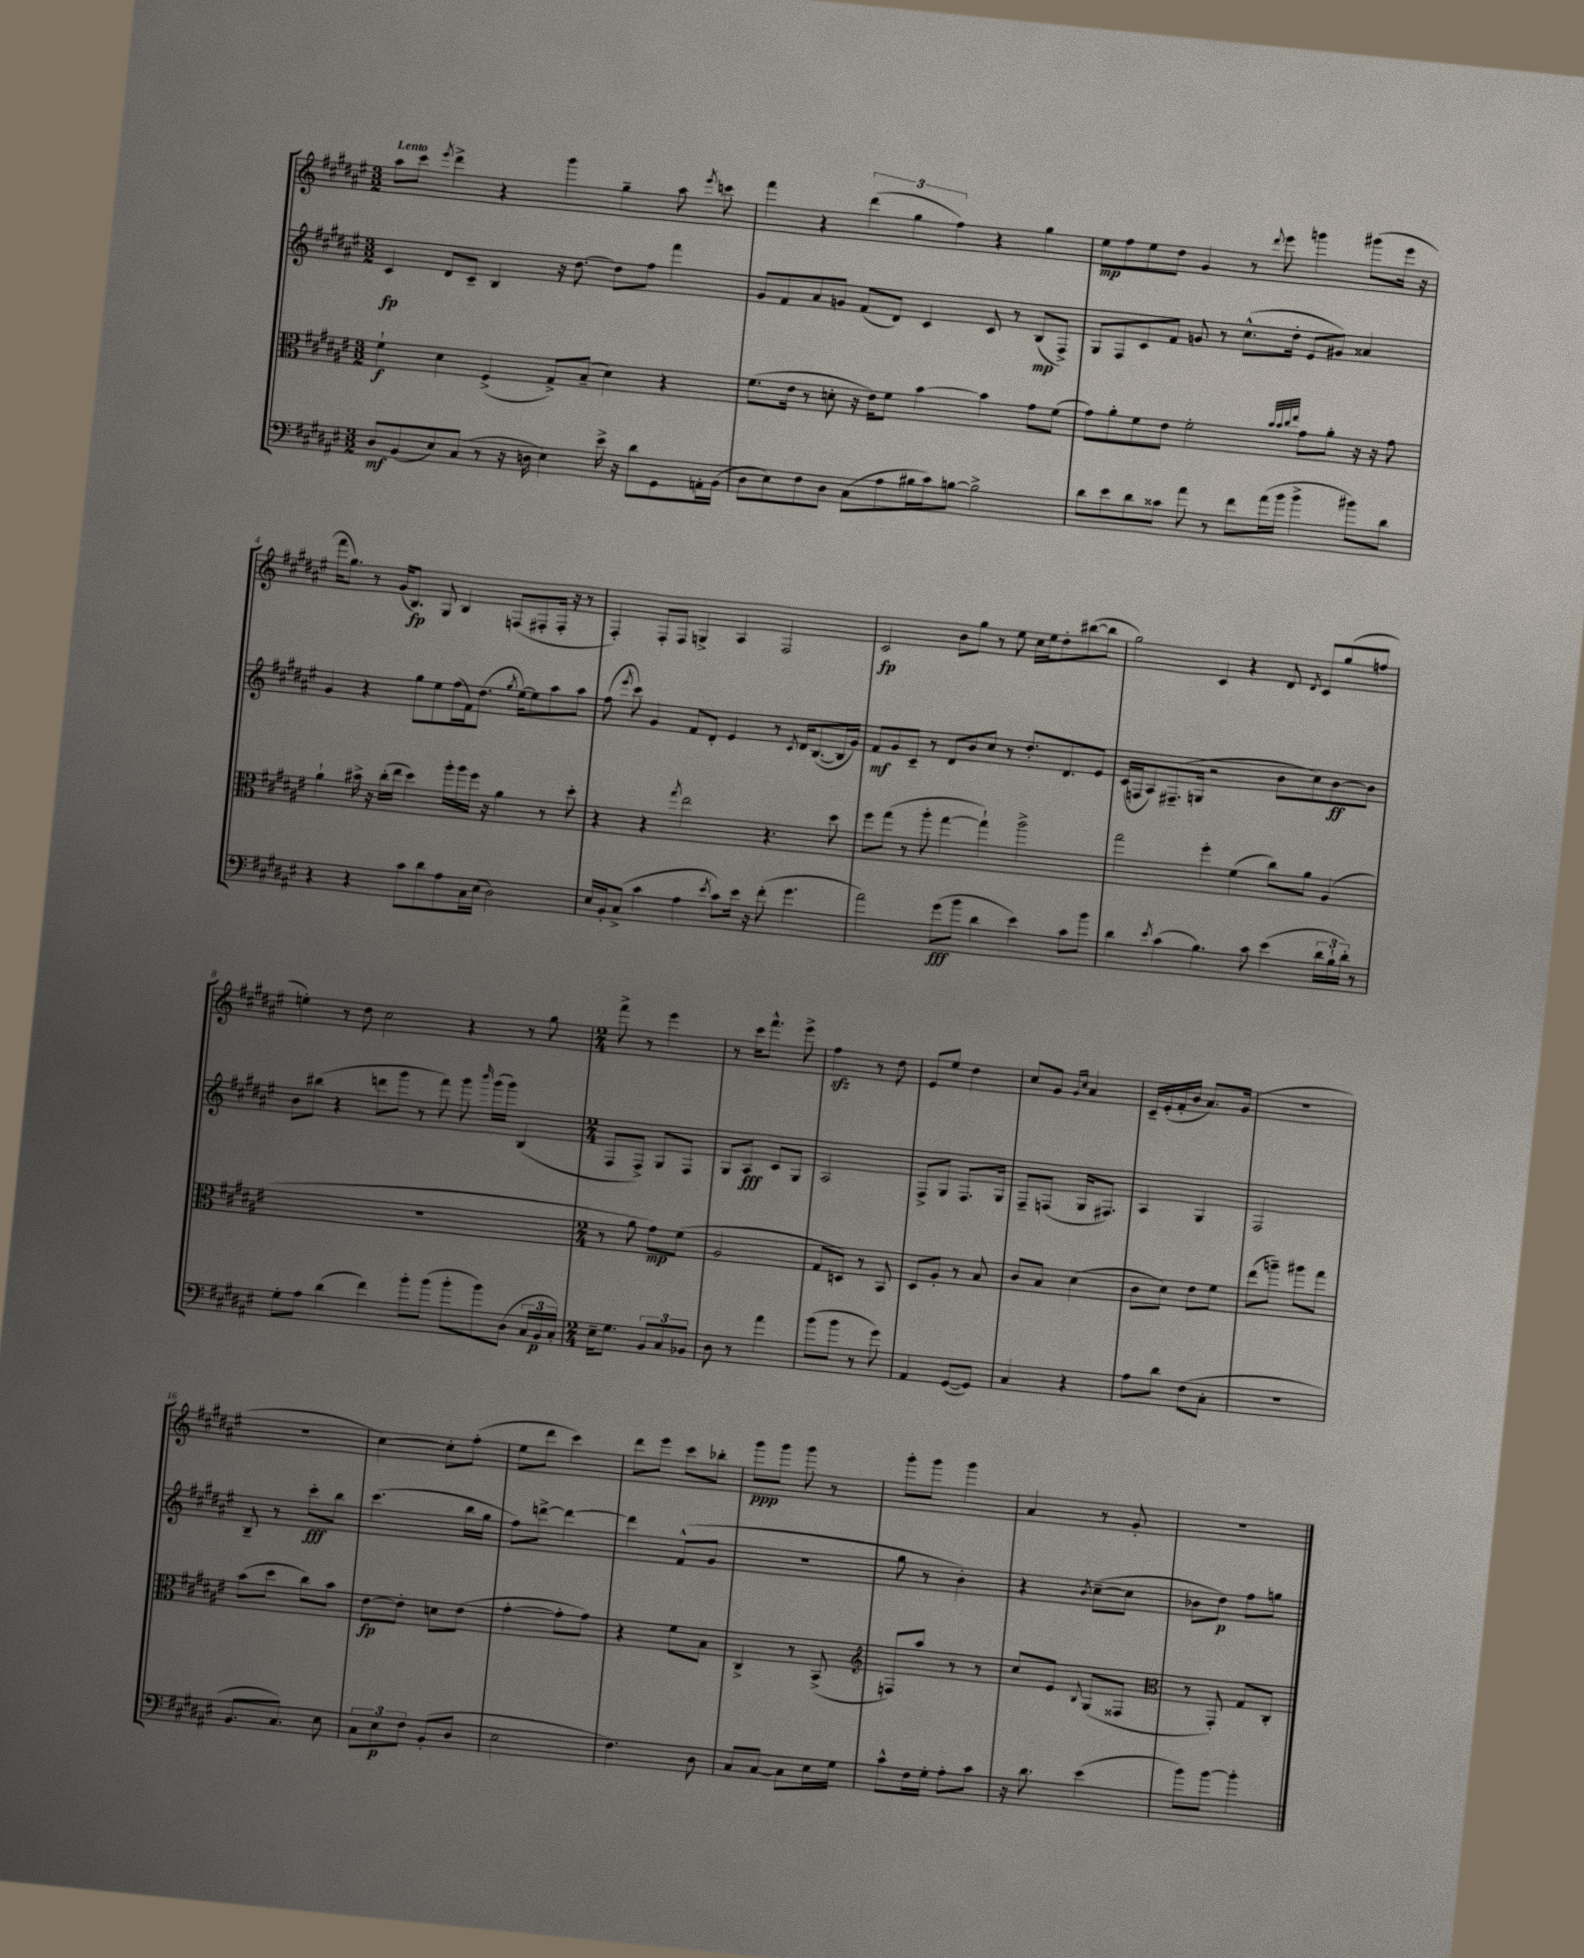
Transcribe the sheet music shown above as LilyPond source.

<<
\new StaffGroup <<
\new Staff = "s0" {
    \clef treble \key fis \major \numericTimeSignature \time 3/2 \tempo "Lento"
    \autoBeamOff ais''8[ cis'''8] \acciaccatura { eis'''8 } dis'''4-> r4 gis'''4 gis''4-- ais''8 \acciaccatura { eis'''8 } c'''8 |
    fis'''4 r4 \tuplet 3/2 { dis'''4( gis''4 fis''4) } r4 gis''4 |
    eis''8[\mp fis''8 eis''8 dis''8] gis'4 r8 \appoggiatura { dis'''8 } eis'''8 g'''4 gis'''8[( eis'''16] r16 |
    fis'''16[ gis''8.]) r8 gis'16[( b8.]\fp) gis8 b4 f8[( fis8-. fis16]-. r16 r8 |
    fis4-.) fis8[-. fis8] g4-> ais4 fis2 |
    cis'2\fp b'8[ gis''8] r8 eis''8 cis''16[ eis''16 dis''8-. bis''8~( bis''8] |
    gis''2) cis'4 r4 dis'8 \acciaccatura { dis'8 } cis'8[ gis''8( f''8] |
    e''4-.) r8 dis''8 cis''2 r4 r8 gis''8 |
    \numericTimeSignature \time 2/4 fis'''8-> r8 eis'''4 |
    r8 cis'''16[ fis'''8.]-^ eis'''8-> |
    fis''4\sfz r8 dis''8 |
    eis'8[ eis''8] dis''4 |
    cis''8[ gis'8] \grace { gis'16[ cis''16] } ais'4 |
    cis'16[-- eis'16-.( fis'16-. b'16] ais'8.[) gis'16]( |
    r2 |
    r2 |
    cis''4~) cis''8[-. fis''8]-.( |
    eis''8[ dis'''8] cis'''4) |
    dis'''8[ eis'''8] cis'''8[ bes''8]-. |
    gis'''8[\ppp gis'''8] gis'''8 r8 |
    gis'''8[-. gis'''8] gis'''4 |
    ais'4 r8 gis'8-. |
    r2 \bar "|." |
}
\new Staff = "s1" {
    \clef treble \key fis \major \numericTimeSignature \time 3/2
    \autoBeamOff cis'4\fp dis'8[ cis'8]-- b4 r16 dis''8.~ dis''8[ fis''8] fis'''4 |
    gis'8[ fis'8 ais'8 g'8] fis'8[( dis'8]) cis'4 cis'8 r8 b8[\mp( fis8]->) |
    gis8[ fis8 cis'8 fis'8] g'8 r8 cis''8.[-^( dis''16]-. eis'8[ gis'8]) aisis'4 |
    gis'4 r4 gis''8[ eis''8 fis''16( fis'16) dis''8.]( \acciaccatura { gis''8 } eis''16[~) eis''8 ais''8 ais''8] |
    fis''8( \acciaccatura { eis'''8 } cis'''8) gis'4 fis'8[ dis'8]-. eis'4 r8 \acciaccatura { cis'8 } dis'16[ b8.~( b16 gis'16]) |
    fis'8[\mf gis'8 cis'8]-- r8 dis'8[ b'8 cis''8] r8 dis''8.[-. dis'8. eis'8] |
    cis'16[( f16 ais8) fis8.--( g16] r2 b'8[ cis''8) b'8~\ff b'8] |
    b'8[ bis''8]( r4 d'''8[ gis'''8] r8 fis'''8) gis'''8 \grace { b'''16 } gis'''16[( gis'''16]) b4( |
    \numericTimeSignature \time 2/4 fis8[ fis8]->) gis8[ fis8] |
    gis8[ ais8]\fff cis'8[ gis8] |
    ais2 |
    fis8[-> gis8] fis8.[ gis16] |
    fis8[-- f8]( gis16[ fis8.]) |
    ais4 gis4 |
    fis2 |
    b8-- r8 cis'''8[-.\fff b''8] |
    cis'''4.( b''16[ gis''16] |
    fis''8[) d'''8]~-> d'''4~ |
    d'''4 fis'8[-^( gis'8] |
    R2 |
    gis''8 r8 b'4-.) |
    r4 \acciaccatura { b'8 } cis''8[~--( cis''8] |
    bes'8[ dis''8]\p) fis''8[ g''8] \bar "|." |
}
\new Staff = "s2" {
    \clef alto \key fis \major \numericTimeSignature \time 3/2
    \autoBeamOff fis'4-!\f dis'4 fis4->( gis8[->) b8]--( dis'4) r4 |
    fis'8.[( eis'16] r8 d'8-. r16 eis'16[) fis'8] b'4~ b'4 gis'8[ fis'8]( |
    gis'8[) ais'8-. fis'8 eis'8] fis'2-. \grace { b'32[ b'32 cis''32 eis''32] } gis'8[ ais'8]-. r16 r16 gis'8 |
    ais'4-! bis'16-> r16 cis''16[-.( eis''16] dis''4) ais''16[-. ais''16 fis''16] r16 ais'4 r8 dis''8-. |
    r4 r4 \acciaccatura { gis''8 } eis''2 r4. dis''8 |
    fis''8[ gis''8]( r8 ais''8-. gis''4~ gis''4-!) ais''2-> |
    gis''2 fis''4-. fis'4( cis''8[) ais'8] ais4( |
    R1. |
    \numericTimeSignature \time 2/4 r8 ais'8 gis'8[\mp) fis'8]( |
    ais2 |
    gis8[ d8]) r8 b,8 |
    dis8[ ais8]-. r8 b8 |
    cis'8[ b8] dis'4( |
    cis'8[ dis'8]) eis'8[ fis'8] |
    eis''8[( a''8]--) ais''8[ gis''8] |
    b'8[( dis''8] cis''8[) b'8] |
    eis'8[~\fp eis'8]-. d'8[ eis'8]( |
    gis'4~-. gis'8[-. gis'8]) |
    r4 fis'8[ b8] |
    cis4-> r8 b,8->( |
    \clef treble f8[) ais''8] r8 r8 |
    cis''8[ eis'8] \appoggiatura { b8 } gis8[( fisis8] |
    \clef alto r8 gis,8-.) gis8[ cis8]-. \bar "|." |
}
\new Staff = "s3" {
    \clef bass \key fis \major \numericTimeSignature \time 3/2
    \autoBeamOff dis8[\mf b,8( eis8) cis8]( r8 r16 d16 eis4) eis'16-> r16 dis'8[ gis,8 a,16-. b,16]( |
    dis8[ eis8) fis8 dis8] cis8[( ais8 bis16 cis'16) b8]~ b2-> |
    dis'8[ eis'8 dis'8 cisis'8] ais'8 r8 fis'8[ ais'16( b'16] b'4-> bis'8[) dis'8] |
    r4 r4 cis'8[ dis'8 ais8 cis16 eis16]( dis2) |
    eis16[ b,16-. cis8]->( cis'4 ais4 \acciaccatura { eis'8 } cis'8[) eis'16] r16 fis'8-.( gis'4. |
    ais'2) gis'8[\fff( b'8] dis'4 eis'4) cis'8[ b'8] |
    dis'4 \acciaccatura { eis'8 } cis'4( b4.) cis'8 eis'4( \tuplet 3/2 { dis'16[ b16-! dis'16]-.) } r8 |
    gis8[-. ais8] dis'4( fis'4) b'8[-. b'8]( b'8[-. b'8) dis8]( \tuplet 3/2 { cis16[ b,16\p cis16]-.) } |
    \numericTimeSignature \time 2/4 eis16[-- gis8.] \tuplet 3/2 { b,8[ cis8 bes,8] } |
    dis8 r8 ais'4 |
    b'8[( b'8] r8 gis'8) |
    ais,4 gis,8[~( gis,8]) |
    cis4 r4 |
    ais8[ dis'8] fis8[( cis8]-. |
    r2 |
    b,8.[ cis8.]) eis8 |
    \tuplet 3/2 { cis8[ eis8\p fis8] } b,8[-.( dis8] |
    eis2 |
    fis4.) dis8 |
    cis8[ cis8]~ cis8[ eis16 gis16] |
    cis'8[-^ fis16 gis16]-. ais8[-. cis'8] |
    r16 dis'8. eis'4( |
    b'8[) b'8]~ b'4-. \bar "|." |
}
>>
>>
